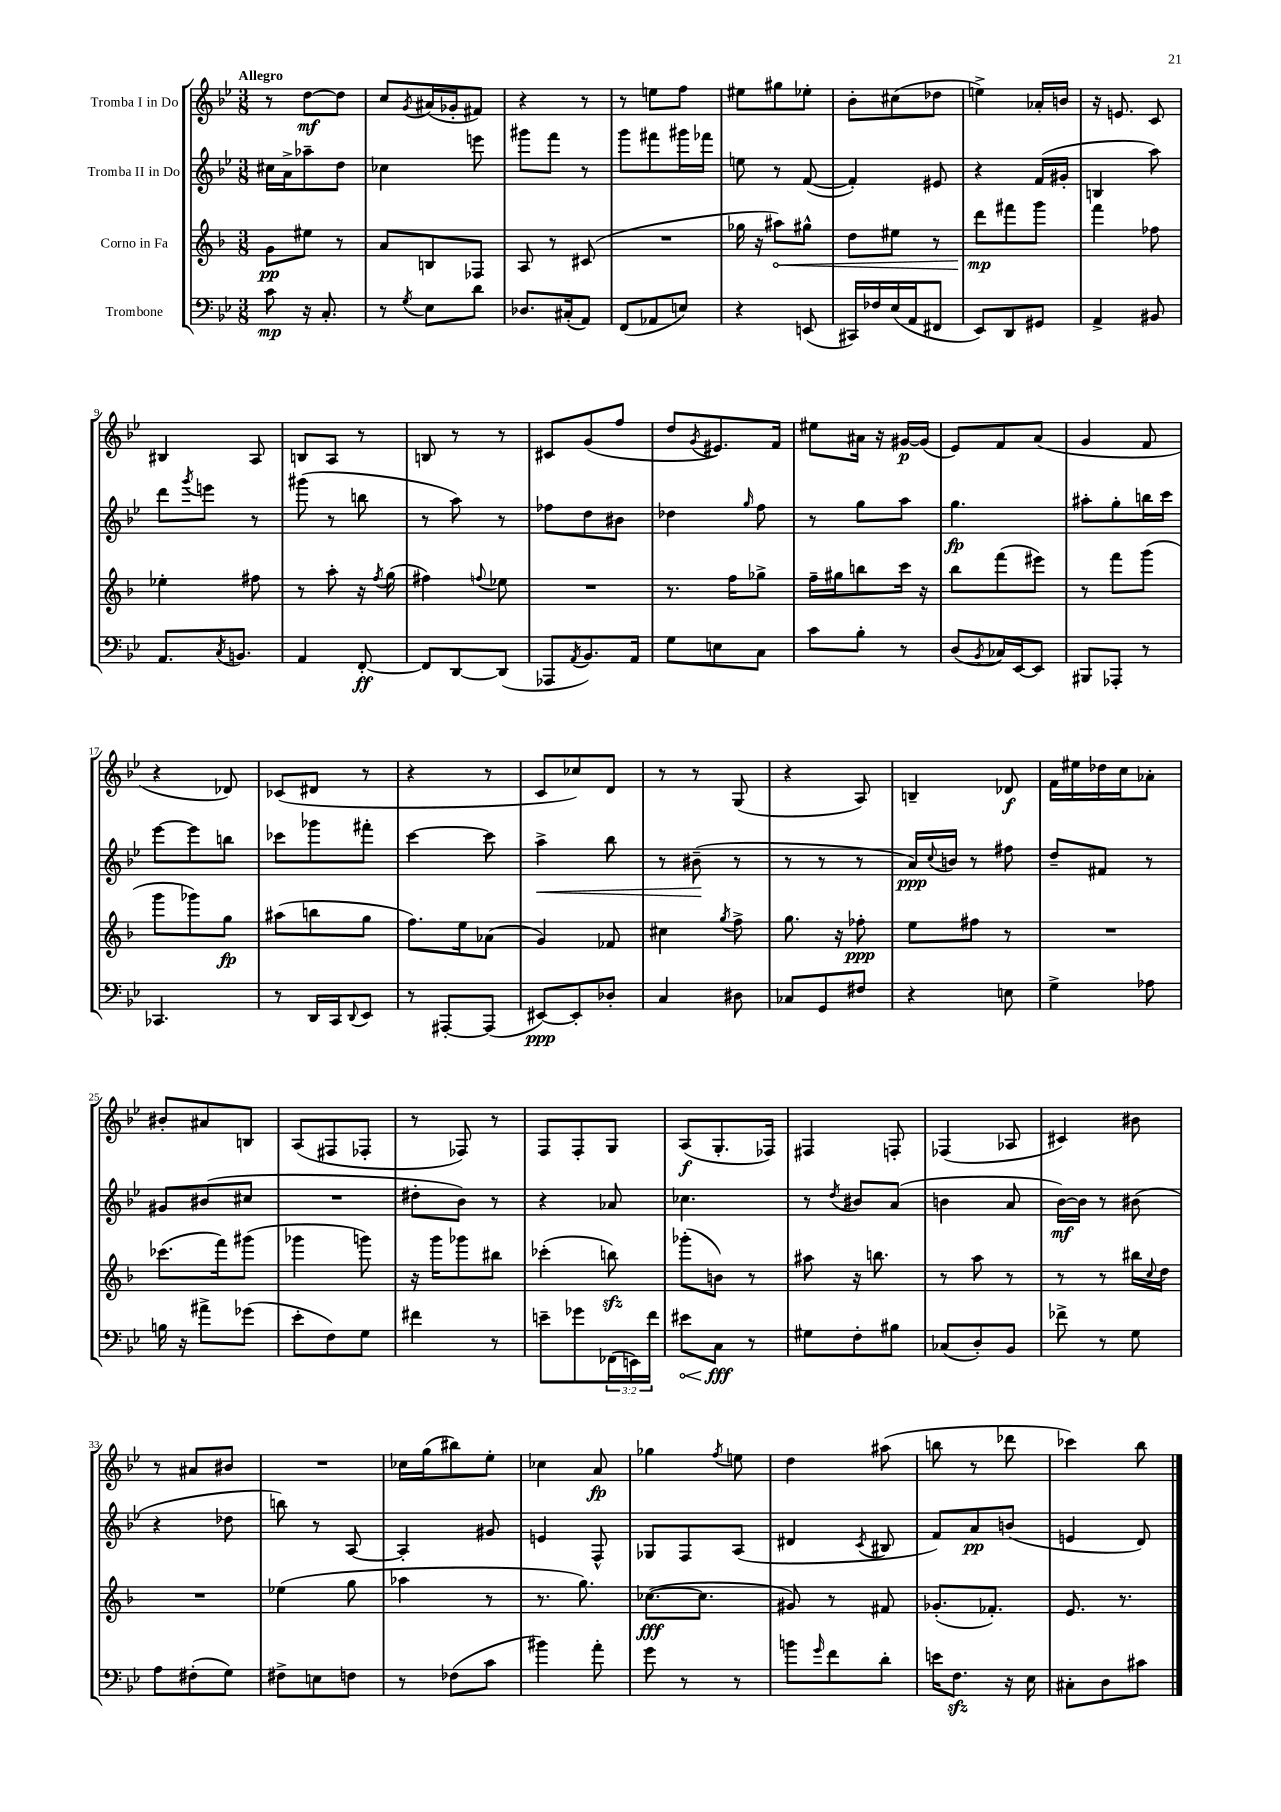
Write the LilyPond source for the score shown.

<<
\new StaffGroup <<
\new Staff = "s0" \with { instrumentName = "Tromba I in Do" } {
    \clef treble \key bes \major \numericTimeSignature \time 3/8 \tempo "Allegro"
    r8 d''8~\mf d''8 |
    c''8 \acciaccatura { g'8 } ais'16( ges'16-. fis'8) |
    r4 r8 |
    r8 e''8 f''8 |
    eis''8 gis''8 ees''8-. |
    bes'8-. cis''8( des''8 |
    e''4->) aes'16-. b'16 |
    r16 e'8. c'8 |
    bis4 a8 |
    b8 a8 r8 |
    b8 r8 r8 |
    cis'8 g'8( f''8 |
    d''8 \acciaccatura { g'8 } eis'8.) f'16 |
    eis''8 ais'16 r16 gis'16~\p gis'16( |
    ees'8) f'8 a'8( |
    g'4 f'8 |
    r4 des'8) |
    ces'8( dis'8 r8 |
    r4 r8 |
    c'8 ces''8) d'8 |
    r8 r8 g8( |
    r4 a8) |
    b4-- des'8\f |
    f'16 eis''16 des''16 c''16 aes'8-. |
    bis'8-. ais'8 b8 |
    a8( fis8 fes8-. |
    r8 fes8) r8 |
    f8 f8-. g8 |
    a8\f( g8.-. fes16) |
    fis4 f8-. |
    fes4( aes8 |
    cis'4) bis'8 |
    r8 ais'8 bis'8 |
    R4. |
    ces''16 g''16( bis''8) ees''8-. |
    ces''4 a'8\fp |
    ges''4 \acciaccatura { f''8 } e''8 |
    d''4 ais''8( |
    b''8 r8 des'''8 |
    ces'''4) bes''8 \bar "|." |
}
\new Staff = "s1" \with { instrumentName = "Tromba II in Do" } {
    \clef treble \key bes \major \numericTimeSignature \time 3/8
    cis''16 a'16-> aes''8-- d''8 |
    ces''4 e'''8 |
    gis'''8 f'''8 r8 |
    g'''8 fis'''8 gis'''16 fes'''16 |
    e''8 r8 f'8~( |
    f'4-.) eis'8 |
    r4 f'16( gis'16-. |
    b4 a''8) |
    d'''8 \acciaccatura { g'''8 } e'''8 r8 |
    gis'''8( r8 b''8 |
    r8 a''8) r8 |
    fes''8 d''8 bis'8 |
    des''4 \grace { g''16 } f''8 |
    r8 g''8 a''8 |
    g''4.\fp |
    ais''8-. g''8-. b''16 c'''16 |
    ees'''8~ ees'''8 b''8 |
    ces'''8 ges'''8 fis'''8-. |
    c'''4~ c'''8 |
    a''4->\< bes''8 |
    r8 bis'8--\!( r8 |
    r8 r8 r8 |
    a'16\ppp) \appoggiatura { c''8 } b'16 r8 fis''8 |
    d''8-- fis'8 r8 |
    gis'8 bis'8( cis''8 |
    R4. |
    dis''8-. bes'8) r8 |
    r4 aes'8 |
    ces''4. |
    r8 \acciaccatura { d''8 } bis'8 a'8( |
    b'4 a'8 |
    bes'16~\mf) bes'16 r8 bis'8( |
    r4 des''8 |
    b''8) r8 a8~ |
    a4-. gis'8 |
    e'4 f8-^ |
    ges8 f8 a8( |
    dis'4 \acciaccatura { c'8 } bis8 |
    f'8) a'8\pp b'8( |
    e'4 d'8) \bar "|." |
}
\new Staff = "s2" \with { instrumentName = "Corno in Fa" } {
    \clef treble \key f \major \numericTimeSignature \time 3/8
    g'8\pp eis''8 r8 |
    a'8 b8 fes8 |
    a8 r8 cis'8( |
    R4. |
    ges''16 r16 \once \override Hairpin.circled-tip = ##t ais''8\<) gis''8-^ |
    d''8 eis''8 r8 |
    d'''8\mp\! fis'''8 g'''8 |
    f'''4 fes''8 |
    ees''4-. fis''8 |
    r8 a''8-. r16 \acciaccatura { f''8 } g''16( |
    fis''4) \appoggiatura { f''8 } ees''8 |
    R4. |
    r8. f''16 ges''8-> |
    f''16-- gis''16 b''8 c'''16 r16 |
    bes''8 f'''8( eis'''8) |
    r8 f'''8 g'''8( |
    g'''8 ges'''8) g''8\fp |
    ais''8( b''8 g''8 |
    f''8.) e''16 aes'8( |
    g'4) fes'8 |
    cis''4 \acciaccatura { g''8 } f''8-> |
    g''8. r16 fes''8-.\ppp |
    e''8 fis''8 r8 |
    R4. |
    ces'''8.( f'''16) gis'''8( |
    ges'''4 g'''8) |
    r16 g'''16 ges'''8 bis''8 |
    ces'''4-.( b''8\sfz) |
    ges'''8-.( b'8) r8 |
    ais''8 r16 b''8. |
    r8 a''8 r8 |
    r8 r8 bis''16 \appoggiatura { c''8 } d''16 |
    R4. |
    ees''4( g''8 |
    aes''4 r8 |
    r8. g''8.) |
    ces''8.~\fff( ces''8. |
    gis'8) r8 fis'8 |
    ges'8.-.( fes'8.-.) |
    e'8. r8. \bar "|." |
}
\new Staff = "s3" \with { instrumentName = "Trombone" } {
    \clef bass \key bes \major \numericTimeSignature \time 3/8 \override Staff.TupletNumber.text = #tuplet-number::calc-fraction-text
    c'8\mp r16 c8.-. |
    r8 \acciaccatura { g8 } ees8 d'8 |
    des8. cis16-.( a,8) |
    f,8( aes,8 e8) |
    r4 e,8( |
    cis,16) fes16 ees16( a,16 fis,8 |
    ees,8) d,8 gis,8 |
    a,4-> bis,8 |
    a,8. \acciaccatura { c8 } b,8. |
    a,4 f,8~-.\ff |
    f,8 d,8~ d,8( |
    aes,,8 \acciaccatura { a,8 } bes,8.) a,16 |
    g8 e8 c8 |
    c'8 bes8-. r8 |
    d8( \acciaccatura { bes,8 } ces16) ees,16~ ees,8 |
    bis,,8 aes,,8-. r8 |
    ces,4. |
    r8 d,16 c,16 \appoggiatura { d,8 } ees,8 |
    r8 ais,,8~-. ais,,8( |
    eis,8~\ppp) eis,8-. des8-. |
    c4 dis8 |
    ces8 g,8 fis8 |
    r4 e8 |
    g4-> aes8 |
    b16 r16 ais'8-> ges'8( |
    ees'8-. f8) g8 |
    fis'4 r8 |
    e'8-- ges'8 \tuplet 3/2 { fes,16( e,16) f'16 } |
    \once \override Hairpin.circled-tip = ##t eis'8\< c8\fff\! r8 |
    gis8 f8-. bis8 |
    ces8( d8-.) bes,8 |
    fes'8-> r8 g8 |
    a8 fis8-.( g8) |
    fis8-> e8 f8 |
    r8 fes8( c'8 |
    bis'4) a'8-. |
    g'8 r8 r8 |
    b'8 \grace { g'16 } f'8 d'8-. |
    e'16 f8.\sfz r16 ees16 |
    cis8-. d8 cis'8 \bar "|." |
}
>>
>>
